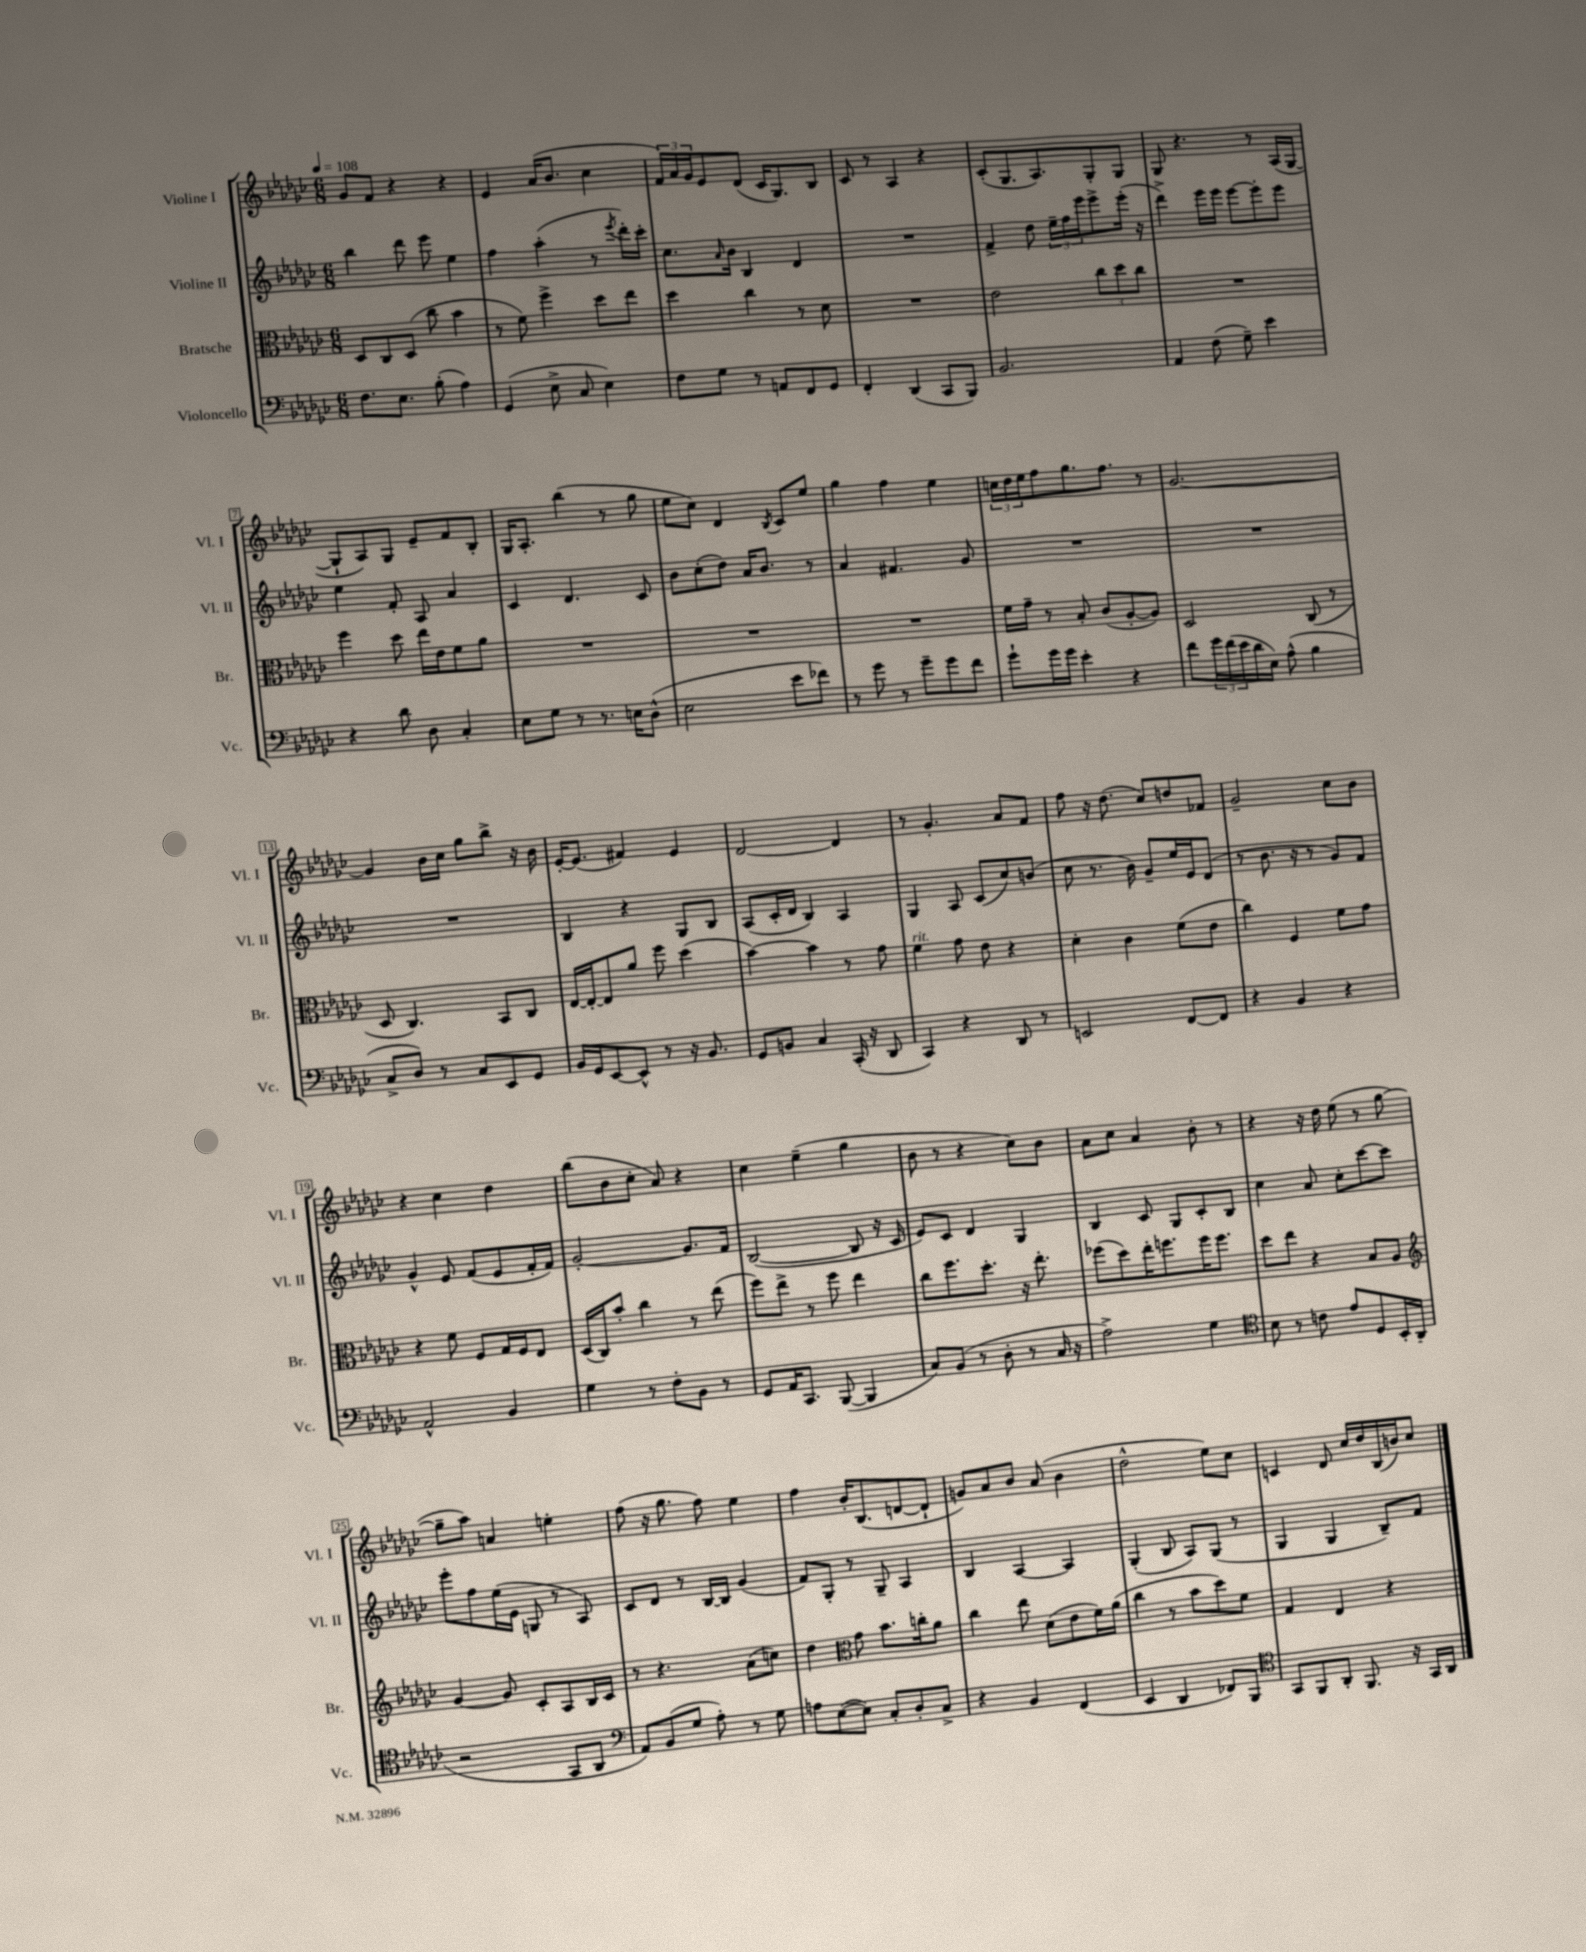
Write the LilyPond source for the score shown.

<<
\new StaffGroup <<
\new Staff = "s0" \with { instrumentName = "Violine I" shortInstrumentName = "Vl. I" } {
    \clef treble \key ges \major \numericTimeSignature \time 6/8 \tempo 4 = 108
    ges'8 f'8 r4 r4 |
    ees'4 aes'16( bes'8. ces''4 |
    \tuplet 3/2 { f'16) aes'16 ges'16 } ees'8 des'8( ces'16 ges8.) bes8 |
    ces'8 r8 aes4 r4 |
    ces'8-.( ges8. aes8.) ges8-. ges8 |
    ges8 r4. r8 aes16( ges16~ |
    ges8-! aes8) ges8 ees'8-- f'8 bes8-. |
    ges16 aes8.-. bes''4( r8 ges''8 |
    ees''8 ces''8) des'4 \acciaccatura { bes8 } ces'8 ees''8 |
    ges''4 f''4 ees''4 |
    \tuplet 3/2 { c''16 des''16 ees''16 } f''8 ges''8. f''8. r8 |
    ges'2.~ |
    ges'4 bes'16 ces''16 ges''8 bes''8-> r16 bes'16 |
    ees'16~-. ees'8.( fis'4) ees'4 |
    des'2~ des'4 |
    r8 ges'4.-. aes'8 f'8 |
    f''8 r16 des''8.( ces''8) d''8 fes'8 |
    ges'2-- ces''8 bes'8 |
    r4 ces''4 des''4 |
    bes''8( bes'8 ces''8-. aes'8) r4 |
    ces''4 ees''4--( ges''4 |
    bes'8 r8 r4 ces''8) bes'8 |
    aes'8 ces''8 aes'4 bes'8-. r8 |
    r4 r16 des''16 ees''8( r8 ges''8~ |
    ges''8-- aes''8) a'4 e''4-. |
    f''8( r16 ges''8. f''8) ees''4 |
    f''4 bes'16-. bes8.( d'8~ d'8-! |
    g'8) aes'8 bes'8 aes'8( bes'4 |
    des''2-^ ees''8) ces''8 |
    c'4 des'8 ces''16 des''16 bes16( b'16) ces''8 \bar "|." |
}
\new Staff = "s1" \with { instrumentName = "Violine II" shortInstrumentName = "Vl. II" } {
    \clef treble \key ges \major \numericTimeSignature \time 6/8
    bes''4 des'''8 ees'''8 ees''4 |
    f''4 aes''4-.( r8 \acciaccatura { ees'''8 } des'''16-.) ces'''16-. |
    ces''8. \grace { aes'16 } bes'16 bes4 des'4 |
    R2. |
    f'4-> des''8 \tuplet 3/2 { ees''16-- f''16 ees'''16 } ees'''8-> ees'''16-.( r16 |
    des'''4->) ees'''16 ees'''16 ees'''8~ ees'''8-. ees'''8 |
    ees''4 f'8-. aes8 aes'4 |
    ces'4 des'4. ces'8 |
    bes'8 ces''8-.( des''8) aes'16 bes'8. r8 |
    aes'4 fis'4. ges'8 |
    R2. |
    R2. |
    R2. |
    bes4 r4 ges8 bes8 |
    aes8( ces'16-. des'16 bes4) aes4 |
    ges4 aes8 ces'8( ces''8) b'8( |
    ces''8 r8. bes'16) ges'8-- ees''16 ees'16 des'8( |
    r8 bes'8. r16 r8 ges'8) f'8 |
    ges'4-^ ees'8 f'8( ees'8 f'16-. f'16) |
    ges'2~-. ges'8. f'16 |
    bes2~( bes8 r16 ces'16 |
    ees'8) ces'8 des'4 ges4 |
    bes4 ces'8 ges8 ces'8-. bes8 |
    ces''4 aes'8 ces''8-. ces'''8~ ces'''8 |
    ees'''8-. f''8 ees''16( ees'16 g8 r8 aes8) |
    ces'8 des'8 r8 bes16~ bes16 ges'4( |
    f'8) ges8-. r8 ges8-- aes4 |
    bes4 aes4~ aes4 |
    ges4-.( bes8 aes8) ges8( r8 |
    ges4 ges4 bes8--) f'8 \bar "|." |
}
\new Staff = "s2" \with { instrumentName = "Bratsche" shortInstrumentName = "Br." } {
    \clef alto \key ges \major \numericTimeSignature \time 6/8
    des8 ces8 des8( ces''8 bes'4 |
    r8 f'8) f''4-> des''8 ees''8 |
    des''4 ces''4 r8 des'8 |
    R2. |
    ees'2 \tuplet 3/2 { ces''8 des''8 ces''8 } |
    R2. |
    f''4 des''8 ees''16 ees'16 f'8 aes'8 |
    R2. |
    R2. |
    R2. |
    f'16 ges'16-- r8 bes8-. ces'8( aes8~-. aes8) |
    des2 ces8( r8 |
    des8 ces4.) bes,8 ces8 |
    ees16~ ees16~-. ees8 aes'8 f''8 des''4( |
    bes'4~) bes'4 r8 ges'8 |
    f'4^\markup { \italic "rit." } ges'8 ees'8 r4 |
    des'4-. ces'4 f'8( ees'8 |
    ces''4) f4 f'8 ges'8 |
    r4 f'8 f8 ges16 f16 ees8 |
    des16( ces16) bes'8-. ces''4 r8 ees''8( |
    f''8) ees''8-> r8 f''8 ees''4 |
    ces''8 f''8. des''8.-. r16 ees''8.-. |
    fes''8( des''8) ees''16-. f''8. f''16 f''8. |
    des''8 ees''8 r4 bes8 aes8 |
    \clef treble ges'4~ ges'8 ces'8-. aes8 bes16 ces'16 |
    r8 r4. aes'8( c''8) |
    des''4 \clef alto ges'8 bes'8. c''16-. aes'8 |
    ces''4 ees''8 des'8( ees'8 f'16) aes'16( |
    ces''4 r8 bes'8 des''8) f'8 |
    ges4 ees4 r4 \bar "|." |
}
\new Staff = "s3" \with { instrumentName = "Violoncello" shortInstrumentName = "Vc." } {
    \clef bass \key ges \major \numericTimeSignature \time 6/8
    f8. ees8. bes8-.( aes4) |
    ges,4( ees8-> ces8 ees4) |
    f8 ges8 r8 a,8 f,8 ges,8 |
    f,4-. des,4( ces,8 bes,,8) |
    bes,2. |
    aes,4 f8( ges8--) ees'4 |
    r4 des'8 des8 ces4-. |
    ees8 ges8 r8 r8. e16 des8-^( |
    ees2 ees'8 fes'8) |
    r8 ges'8 r8 ges'8-- ges'8 f'8 |
    ges'8-! ges'16 ges'16 ees'4-. r4 |
    f'8 \tuplet 3/2 { ges'16 f'16( ees'16 } des'16 ees16) aes8-^( bes4 |
    ces8-> des8) r8 ces8 ees,8 ges,8 |
    bes,16 ges,16 ees,8~ ees,8-^ r8 r16 bes,8. |
    ges,8 b,8 ces4 ces,16-.( r16 des,8 |
    ces,4) r4 des,8 r8 |
    e,2 f,8~ f,8 |
    r4 bes,4 r4 |
    aes,2-^ bes,4 |
    ges4 r8 f8-. bes,8 r8 |
    ges,8 aes,16 ces,8. bes,,8~( bes,,4 |
    ces8) bes,8( r8 des8-. r8 ces16 r16 |
    aes2->) ges4 |
    \clef tenor bes8 r8 c'8 ees'8 des8 bes,16-. aes,16( |
    r2 ges,8 aes,8 |
    \clef bass aes,8) bes,8( ges8 aes8-.) r8 ges8 |
    a8 ees8~( ees8) ces8-. des8-. ces8-> |
    r4 bes,4 f,4( |
    ees,4 des,4 fes,8) bes,,8 |
    \clef tenor ges,8 f,8 aes,8-. f,8. r16 ges,16 aes,16 \bar "|." |
}
>>
>>
\layout { \context { \Score \override BarNumber.stencil = #(make-stencil-boxer 0.1 0.3 ly:text-interface::print) } }
